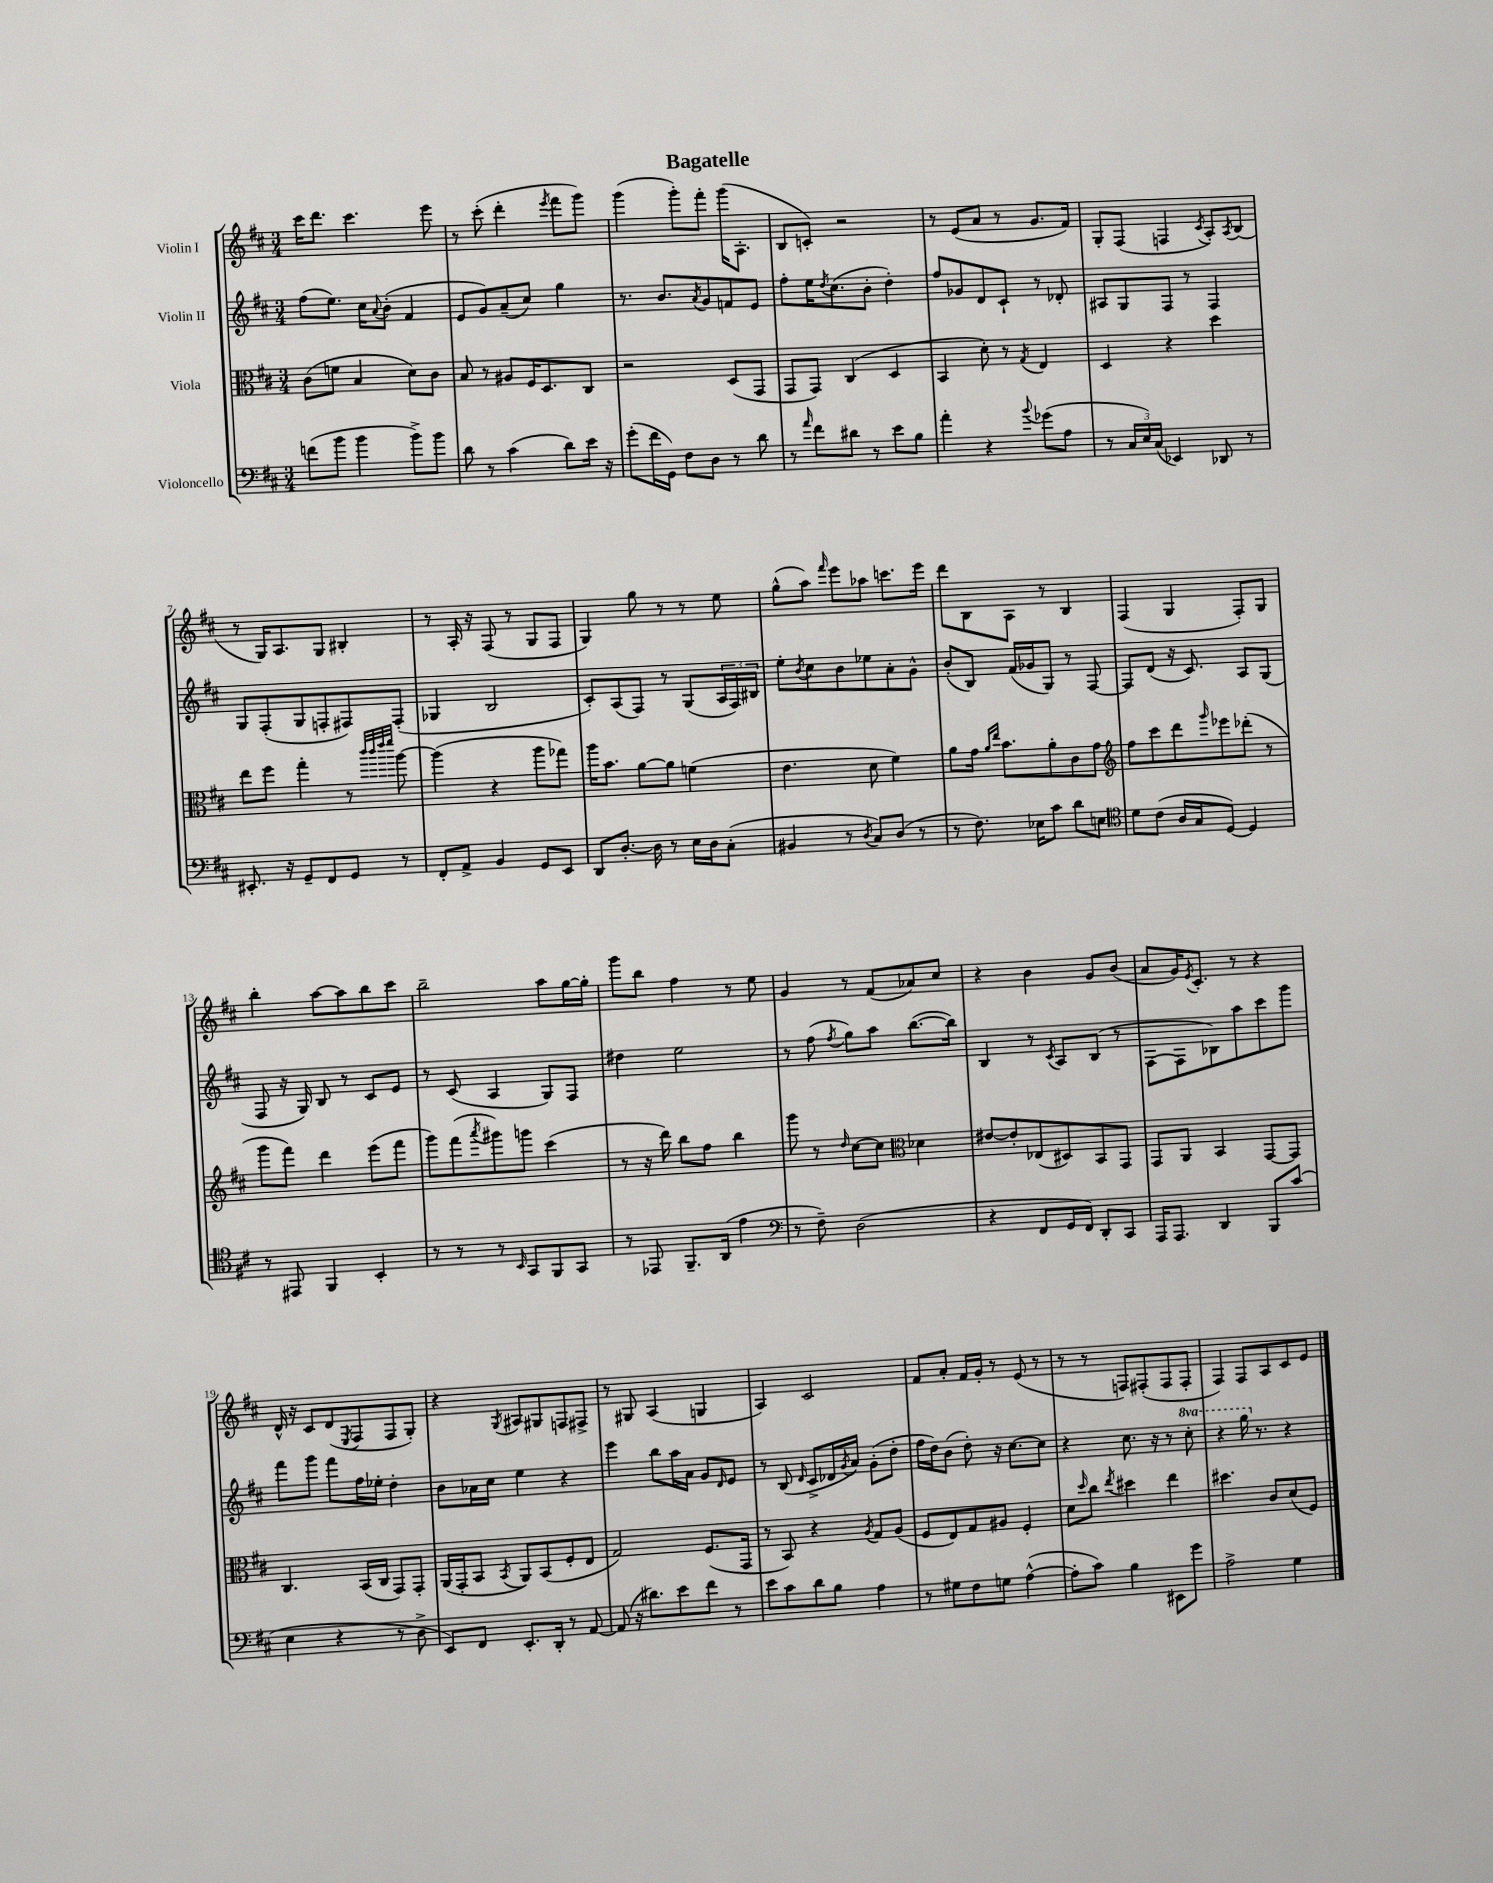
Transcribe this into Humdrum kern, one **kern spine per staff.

**kern	**kern	**kern	**kern
*staff4	*staff3	*staff2	*staff1
*clefF4	*clefC3	*clefG2	*clefG2
*k[f#c#]	*k[f#c#]	*k[f#c#]	*k[f#c#]
*M3/4	*M3/4	*M3/4	*M3/4
(8f\L	(8c#\L	(8ff#\L	16ccc#\LK
.	.	.	8.ddd\J
8b\J	8f\J	8.ee\J)	.
4b\	4B/	.	4.ccc#\
.	.	16cc#\LK	.
.	.	8qqa/	.
.	.	(8b'\J	.
8b^\L)	8d\L)	4f#/	.
8b\J	8c#\J	.	8eee\
=	=	=	=
8d\	8B/	8e/L	8r
8r	8r	8g/)	(8ccc#'\
(4c#\	8A#/L	(8a~/	4ddd'\
.	16F#/K	8cc#/J)	.
.	8.D/	.	.
.	.	.	8qeee/
8d\L)	.	4gg\	8fff#\L
16e\Jk	8C#/J	.	8ggg\J)
16r	.	.	.
=	=	=	=
(8g'\L	2r	8.r	(4ggg\
16f#\L	.	.	.
16GG\JJ)	.	8.b/L	.
8F#\L	.	.	8ggg'\L)
.	.	8qa/	.
8D\J	.	8g/	8fff#'\J
8r	(8D/L	8f/	(16ggg\LK
.	.	.	8.A'\J
8d\	8GG/J	8e/J	.
=	=	=	=
8r	8GG/L	8ff#'\L	8B/L
16qqa/	.	.	.
8f#\L	8GG/J)	16ee\K	8c'/J)
.	.	8qdd/	.
.	.	(8.cc#\	.
8d#\J	(4C#/	.	2r
8r	.	8b'\J	.
8e\L	4D/	4dd'\)	.
8B\J	.	.	.
=	=	=	=
4a'\	4BB/	8ff#/L	8r
.	.	8g-/	(8e/L
4r	8d'\)	8d/	8a/J
.	8r	8c#`/J	8r
8qqb/	8qG/	.	.
(8g-\L	4E/	8r	8.g/L
8A\J	.	8d-'/	.
.	.	.	16f#/Jk)
=	=	=	=
8r	4D/	8A#/L	8G'/L
24C#/LL	.	8G/	(8F#/J
24E/)	.	.	.
(24C#/JJ	.	.	.
4EE-/)	4r	8F#/J	4F/
.	.	8r	.
.	.	.	8qc#/
8DD-/	4dd\	4F#/	8A'/L)
.	.	.	8qA/
8r	.	.	(8B/J
=	=	=	=
8.EE#'/	8ee\L	8G/L	8r
.	8ff#\J	(8F#'/	16G/LK)
16r	.	.	8.A/
8GG~/L	4gg'\	8G/	.
8FF#/	.	8F'/	8G/J
8GG/J	8r	8F#/)	4B#'/
.	32qqccc#/LLL	.	.
.	32qqccc#/	.	.
.	32qqeee/	.	.
.	32qqfff#/JJJ	.	.
8r	[8aa\	(8F#'/J	.
=	=	=	=
8FF#'/L	(4aa\]	4G-/	8r
8AA^/J	.	.	16A'/
.	.	.	16r
4BB/	4r	2B/	(8F#/
.	.	.	8r
8GG/L	8aa\L	.	8G/L
8EE/J	8gg-\J)	.	8F#/J
=	=	=	=
8DD/L	16aa\LK	8c#'/L)	4G/)
.	8.b\J	.	.
[8.D'/J	.	(8A/	.
.	[8a\L	8F#/J)	8gg\
16D\]	.	.	.
8r	8a\]J	8r	8r
16E\LL	(4f\	(8G/L	8r
16D\J	.	.	.
(8C#'\J	.	24A/L	8ee\
.	.	24F#/)	.
.	.	24B#/JJ	.
=	=	=	=
4BB#/	4.e\	8ee'\L	(8gg^^\L
.	.	8qb/	.
.	.	8cc#\	8aa\J)
.	.	.	16qqfff#/
8r	.	8b\	8eee\L
8qD/	.	.	.
8C#/L)	8d\	8ee-\	8aa-\J
(8D/J	4f#\)	8a'\	8.ccc\L
8r	.	8g^^\J	.
.	.	.	16eee\Jk
=	=	=	=
8r	8a\L	(8b'/L	8ddd\L
8.F#\)	16g\Jk	8B/J)	8B\
.	16qqa/LL	.	.
.	16qqee/JJ	.	.
.	8.b\L	.	.
.	.	(16f#/LL	8A\J
16E-\LK	.	16g-/J	.
8c#\J	8a'\	8G/J)	8r
8d\L	8c#\	8r	4B/
8E\J	8g\J	[8F#/	.
=	=	=	=
*clefC4	*clefG2	*	*
8d\L	8ff#\L	8F#/]L	(4F#/
(8c#\J	8ccc#\	(8d/J	.
16A/LL	8ddd\	16r	4G/
16G/J	.	8.c#/)	.
.	16qqggg/	.	.
[8D/J)	8eee-\	.	.
4D/]	(8ddd-'\J	8A/L	8F#'/L)
.	8r	(8G/J	8G/J
=	=	=	=
8r	8ggg\L	8F#/	4bb'\
8EE#/	8fff#\J)	16r	.
.	.	16G/)	.
4FF#/	4ddd\	8B/	[8aa\L
.	.	8r	8aa\]
4BB'/	(8eee\L	8c#/L	8bb\
.	8fff#\J	8e/J	8ccc#\J
=	=	=	=
8r	8ggg\L)	8r	2bb~\
8r	(8fff#\	(8c#/	.
.	8qaaa/	.	.
8r	8ggg#\)	4A/	.
16qqBB/	.	.	.
8GG/L	8ggg\J	.	.
8FF#/	(4ccc#\	8G/L)	8aa\L
8GG/J	.	8F#/J	[16gg\L
.	.	.	16gg'\]JJ
=	=	=	=
8r	8r	4dd#\	8ggg\L
8EE-/	16r	.	8bb\J
.	16ddd\)	.	.
8.FF#~/L	8bb\L	2ee\	4ff#\
.	8ff#\J	.	.
(16AA/Jk	.	.	.
4e\	4bb\	.	8r
.	.	.	8ee\
=	=	=	=
*clefF4	*	*	*
8r	8ggg\	8r	4g/
8F#~\)	8r	(8ff#\	.
.	16qqdd/	8qff#/	.
(2D\	[8cc#\L	8gg\L)	8r
.	8cc#\]J	8aa\J	(8f#/L
*	*clefC3	*	*
.	4d-\	([8.bb\L	8a-/)
.	.	.	8cc#/J
.	.	16bb\]Jk)	.
=	=	=	=
4r	[8e#/L	4B/	4r
.	8e#'/]	.	.
8FF#/L	(8E-/	8r	4b\
.	.	8qc#/	.
16GG/L	8D#/)	8A/L	.
16FF#/JJ)	.	.	.
8DD'/L	8BB/	(8B/J	8g/L
8CC#/J	8GG/J	8r	(8b/J
=	=	=	=
16AAA/LK	8GG/L	[8F#\L	8a/L
8.AAA/J	.	.	.
.	8AA/J	8F#\]	16g/K)
.	.	.	8qe/
.	.	.	8.c#'/J
4DD/	4BB/	8B-\)	.
.	.	8aa\	8r
8BBB/L	[8GG/L	8ccc#\	4r
(8c#/J	8GG/]J	8ggg\J	.
=	=	=	=
4E\	4.C#/	8fff#\L	16d^^/
.	.	.	16r
.	.	8ggg\J	8c#/L
4r	.	8fff#\L	(8d/
.	.	.	8qE/
.	(16BB/LL	16ff#\L	8F#/
.	16C#/JJ	16ee-'\JJ	.
8r	8GG/L)	4dd'\	8F#/
8D^\	8GG'/J	.	8G'/J)
=	=	=	=
8EE/L)	(16AA/LL	8b\L	4r
.	16GG'/J	.	.
8FF#/J	8BB/J	16a-\L	.
.	.	16cc#\JJ	.
.	8qBB/	.	8qG/
8.EE'/L	8AA/L)	4ee\	8A#/L
.	(8BB/	.	8G#/
16DD'/Jk	.	.	.
8r	8F#'/	4r	8F/
[8AA/	8E/J	.	8F#^/J
=	=	=	=
(8AA/]	2G/)	4eee\	8r
16r	.	.	8G#/
8.d#\L)	.	.	.
.	.	8bb\L	(4A/
8e\	.	16aa\L	.
.	.	16a\JJ	.
8f#\J	(8.F#/L	8g/L	4G/
.	.	16qqd/	.
8r	.	8e/J	.
.	16GG/Jk	.	.
=	=	=	=
8e\L	8r	8r	4A/)
8c#\	8BB/)	(8B/	.
.	.	16qqd/	.
8d\	4r	8c#^/L	2c#/
8B\J	.	16d-/L	.
.	.	8qg/	.
.	.	16a/JJ)	.
.	8qA/	.	.
4A\	8G/L	(8g'\L	.
.	(8A/J	8dd'\J	.
=	=	=	=
8r	8F#/L	16ff#\LL	8f#/L
.	.	16dd\J)	.
8G#\L	8E/)	(8b\J	8a'/J
8F#\	8G/	8dd'\)	16f#/LL
.	.	.	16g'/JJ
8G\J	8A#/J	16r	8r
.	.	[8.cc#\L	.
([4A^^\	4F#'/	.	(8e/
.	.	8cc#\]J	8r
=	=	=	=
8A'\]L	8d\L	4r	8r
.	16qqdd/	.	.
8c#\J)	8cc#\J	.	8r
.	8qee/	.	.
4B\	4dd#\	8.cc#\	8F/L)
.	.	.	(8F#'/
.	.	16r	.
8EE#\L	4ee\	8r	8F#/
8g\J	.	8ccc#'\	8F#'/J
=	=	=	=
2A^\	4.dd#\	4r	4F#/)
.	.	16ggg\	8F#/L
.	.	8.r	.
.	8c#/L	.	8A/
4G\	(8d/	4r	8c#/
.	8F#/J)	.	8e/J
==	==	==	==
*-	*-	*-	*-
